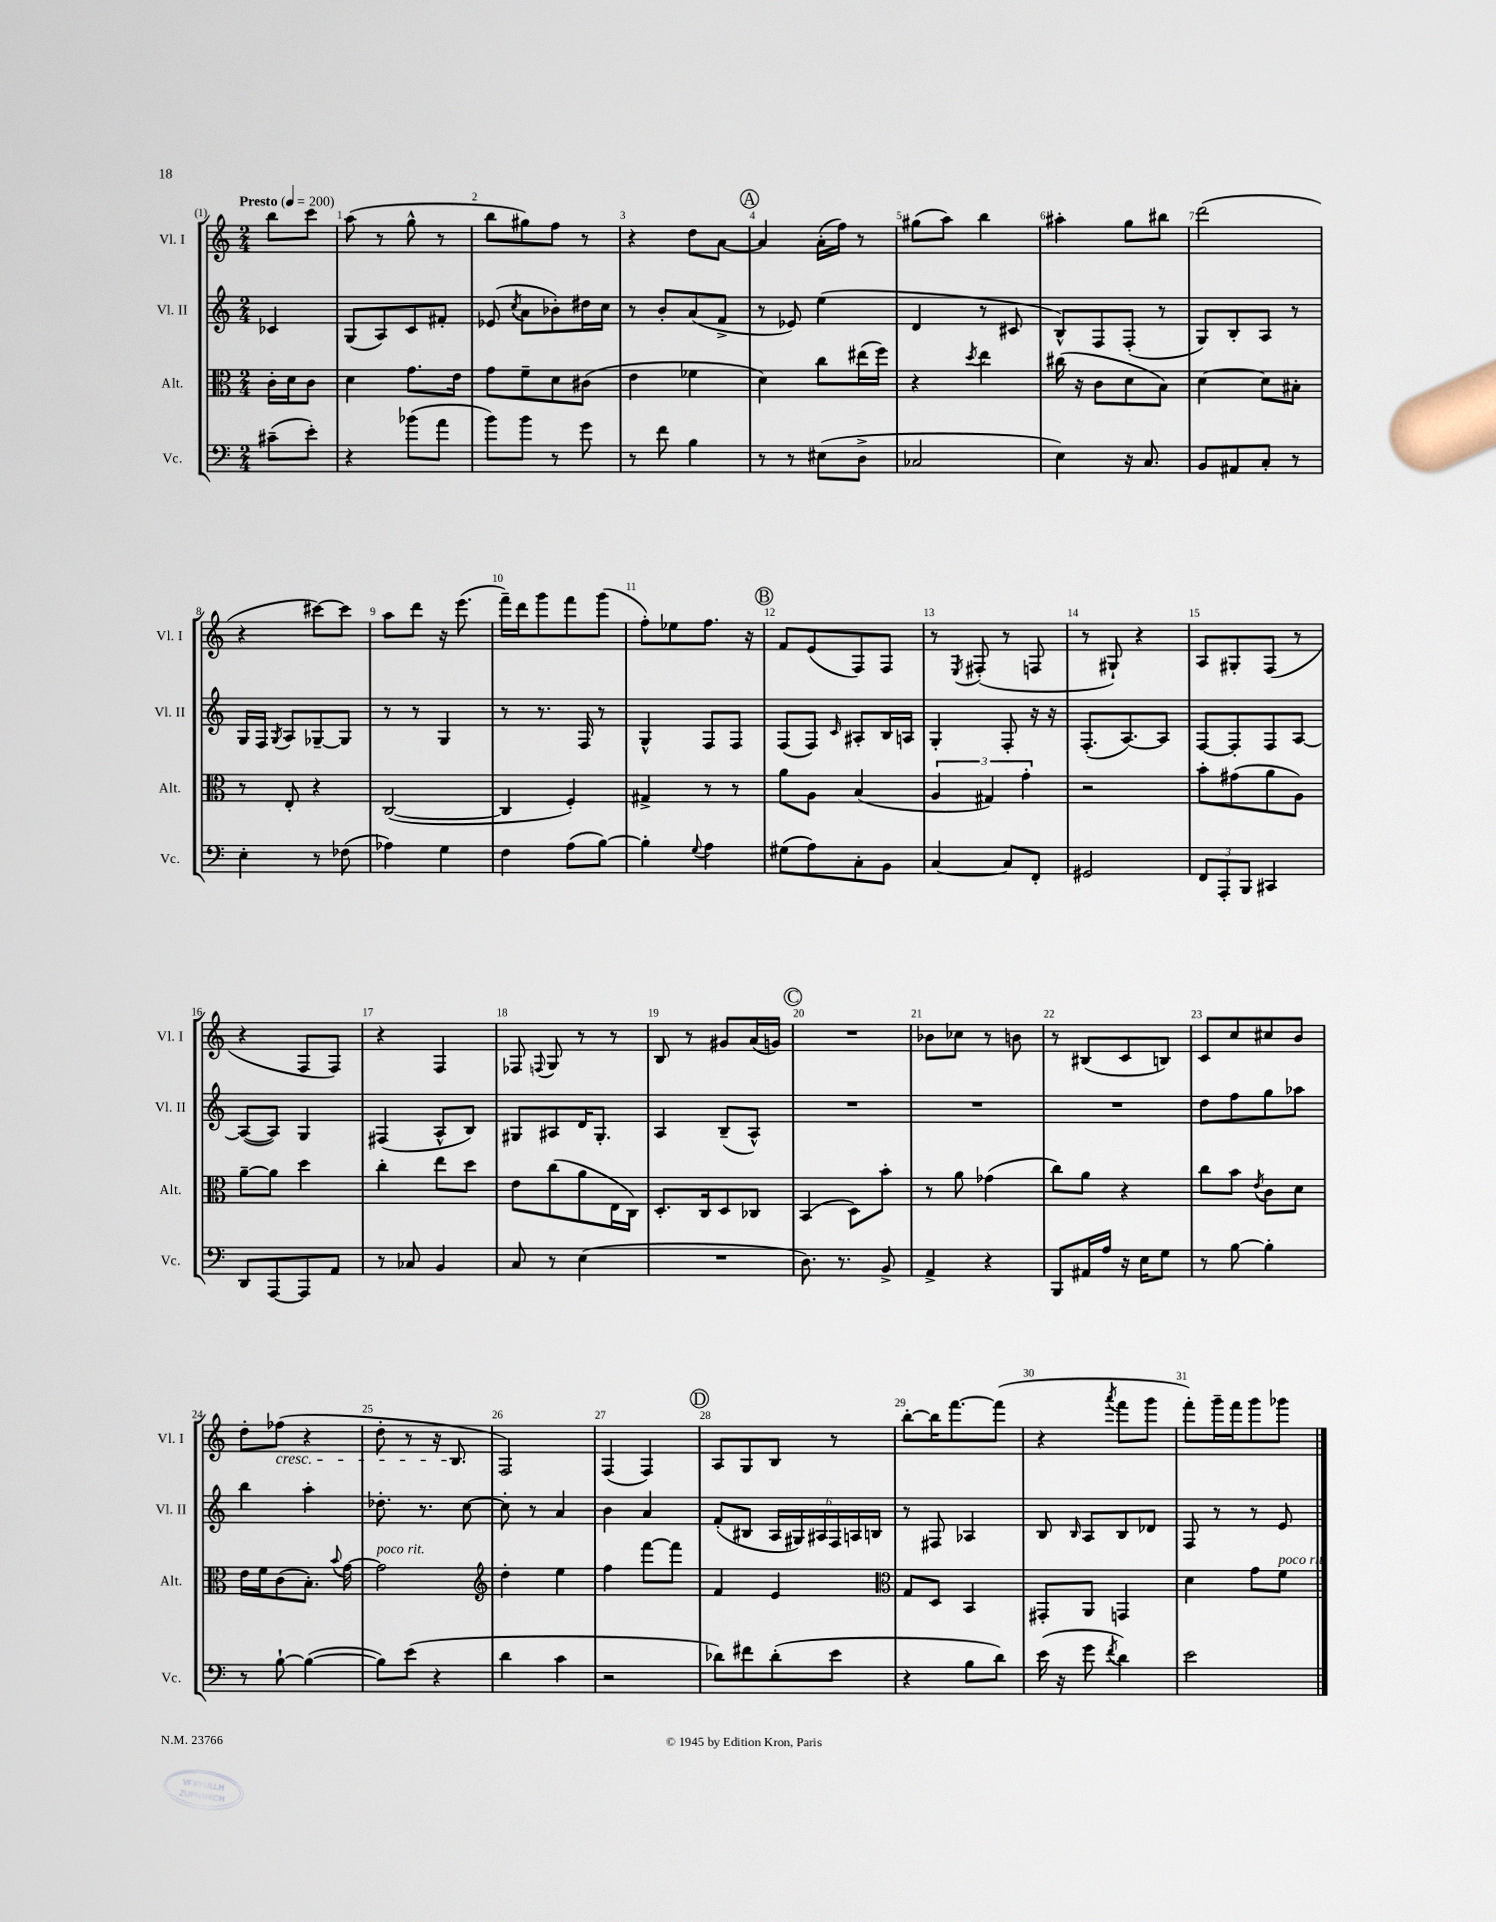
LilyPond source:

<<
\new StaffGroup <<
\new Staff = "s0" \with { instrumentName = "Vl. I" shortInstrumentName = "Vl. I" } {
    \clef treble \key c \major \numericTimeSignature \time 2/4 \partial 4 \tempo "Presto" 4 = 200
    \autoBeamOff b''8[ c'''8] |
    a''8( r8 g''8-^ r8 |
    b''8[ gis''8) f''8] r8 |
    r4 d''8[ a'8]~ |
    \mark \markup { \circle "A" } a'4 a'16[-.( f''16]) r8 |
    gis''8[( a''8]) b''4 |
    ais''4-. g''8[ bis''8] |
    d'''2( |
    r4 cis'''8[~) cis'''8] |
    a''8[ d'''8] r16 e'''8.( |
    f'''16[--) d'''16 g'''8 f'''8 g'''8]( |
    f''8[-.) ees''8 f''8.] r16 |
    \mark \markup { \circle "B" } f'8[ e'8( f8) f8] |
    r8 \acciaccatura { e8 } fis8-.( r8 f8 |
    r8 gis8-!) r4 |
    a8[ gis8-. f8]( r8 |
    r4 f8[ f8]) |
    r4 f4 |
    fes8 \appoggiatura { f8 } g8 r8 r8 |
    b8 r8 gis'8[ a'16( g'16]) |
    \mark \markup { \circle "C" } R2 |
    bes'8[ ces''8] r8 b'8 |
    r8 bis8[( c'8 b8]) |
    c'8[ c''8 cis''8 b'8] |
    d''8[-. fes''8]\cresc( r4 |
    d''8-. r8 r16 b8.\! |
    f2) |
    f4( f4) |
    \mark \markup { \circle "D" } a8[ g8 b8] r8 |
    b''8[~-. b''16 f'''8.~ f'''8]( |
    r4 \acciaccatura { a'''8 } f'''8[ g'''8] |
    f'''8[-.) g'''16-- f'''16 g'''8 ges'''8] \bar "|." |
}
\new Staff = "s1" \with { instrumentName = "Vl. II" shortInstrumentName = "Vl. II" } {
    \clef treble \key c \major \numericTimeSignature \time 2/4 \partial 4
    \autoBeamOff ces'4 |
    g8[( a8) c'8 fis'8]-. |
    ees'8( \acciaccatura { c''8 } a'8[ bes'8-.) dis''16 c''16] |
    r8 b'8[-. a'8( f'8]-> |
    \mark \markup { \circle "A" } r8 ees'8) e''4( |
    d'4 r8 cis'8 |
    b8[-^) f8 f8]-.( r8 |
    g8[) b8-. a8] r8 |
    g16[ f16] \acciaccatura { g8 } a8[ ges8~-- ges8] |
    r8 r8 g4 |
    r8 r8. f16 r8 |
    g4-^ f8[ f8] |
    \mark \markup { \circle "B" } f8[( f8]) \grace { c'16 } ais8[-. b16 a16] |
    g4-. f8-. r16 r16 |
    f8.[-.( a8.~) a8] |
    f8[~ f8-. f8 a8]~ |
    a8[~( a8]) g4 |
    fis4( a8[-^ b8]) |
    gis8[ ais8 d'16 gis8.]-. |
    a4 b8[--( a8]-^) |
    \mark \markup { \circle "C" } R2 |
    R2 |
    R2 |
    d''8[ f''8 g''8 aes''8] |
    b''4 a''4-. |
    des''8.-. r8. c''8~ |
    c''8-. r8 a'4 |
    b'4 a'4 |
    \mark \markup { \circle "D" } f'8[-.( bis8] \tuplet 6/4 { a16[ gis16) ais16 f16 a16 b16] } |
    r8 fis8 aes4 |
    b8 \grace { b16 } a8[ b8 des'8] |
    f8 r8 r8 e'8 \bar "|." |
}
\new Staff = "s2" \with { instrumentName = "Alt." shortInstrumentName = "Alt." } {
    \clef alto \key c \major \numericTimeSignature \time 2/4 \partial 4
    \autoBeamOff c'16[-. d'16 c'8] |
    d'4 g'8.[ e'16] |
    g'8[ f'8-- d'8 cis'8]( |
    e'4 fes'4 |
    \mark \markup { \circle "A" } d'4) c''8[ eis''16( f''16]) |
    r4 \acciaccatura { d''8 } e''4 |
    cis''16( r16 c'8[ d'8 b8]) |
    d'4~ d'8[ bis8]-. |
    r8 e8-. r4 |
    c2~( |
    c4 f4-.) |
    gis4-> r8 r8 |
    \mark \markup { \circle "B" } a'8[ a8] b4( |
    \tuplet 3/2 { a4 gis4) g'4-. } |
    r2 |
    b'8[-. gis'8( a'8 a8]) |
    a'8[~-- a'8] d''4 |
    c''4-. e''8[ d''8] |
    e'8[ c''8( a'8 e16 c16]) |
    d8.[-. c16 d8 ces8] |
    \mark \markup { \circle "C" } b,4( d8[) b'8]-. |
    r8 a'8 ges'4( |
    c''8[) a'8] r4 |
    c''8[ b'8] \acciaccatura { e'8 } c'8[ d'8] |
    e'16[ f'16 c'8( b8.]-.) \appoggiatura { b'8 } g'16~ |
    g'2^\markup { \italic "poco rit." } |
    \clef treble d''4-. e''4 |
    f''4 f'''8[~ f'''8] |
    \mark \markup { \circle "D" } f'4 e'4 |
    \clef alto g8[ d8] b,4 |
    gis,8[-. a,8] g,4 |
    d'4 g'8[ f'8]^\markup { \italic "poco rit." } \bar "|." |
}
\new Staff = "s3" \with { instrumentName = "Vc." shortInstrumentName = "Vc." } {
    \clef bass \key c \major \numericTimeSignature \time 2/4 \partial 4
    \autoBeamOff cis'8[--( e'8]-.) |
    r4 bes'8[( a'8] |
    b'8[) b'8] r8 g'8 |
    r8 f'8 b4 |
    \mark \markup { \circle "A" } r8 r8 eis8[( d8]-> |
    ces2 |
    e4) r16 c8. |
    b,8[ ais,8 c8]-. r8 |
    e4-. r8 fes8( |
    aes4) g4 |
    f4 a8[( b8]~) |
    b4-. \appoggiatura { g8 } a4 |
    \mark \markup { \circle "B" } gis8[( a8) c8-. b,8] |
    c4~ c8[ f,8]-. |
    gis,2 |
    \tuplet 3/2 { f,8[ a,,8-. b,,8] } cis,4 |
    d,8[ a,,8~ a,,8 a,8] |
    r8 ces8 b,4 |
    c8 r8 e4( |
    R2 |
    \mark \markup { \circle "C" } d8.) r8. b,8-> |
    a,4-> r4 |
    b,,8[ ais,16 a16] r16 e16[ g8] |
    r8 b8~ b4-. |
    r8 b8~-! b4~( |
    b8[) e'8]( r4 |
    d'4 c'4 |
    r2 |
    \mark \markup { \circle "D" } des'8[) fis'8 des'8-.( e'8] |
    r4 b8[ d'8]) |
    e'16( r16 g'8 \acciaccatura { f'8 } d'4) |
    e'2 \bar "|." |
}
>>
>>
\layout { \context { \Score \override BarNumber.break-visibility = ##(#f #t #t) barNumberVisibility = #all-bar-numbers-visible } }
